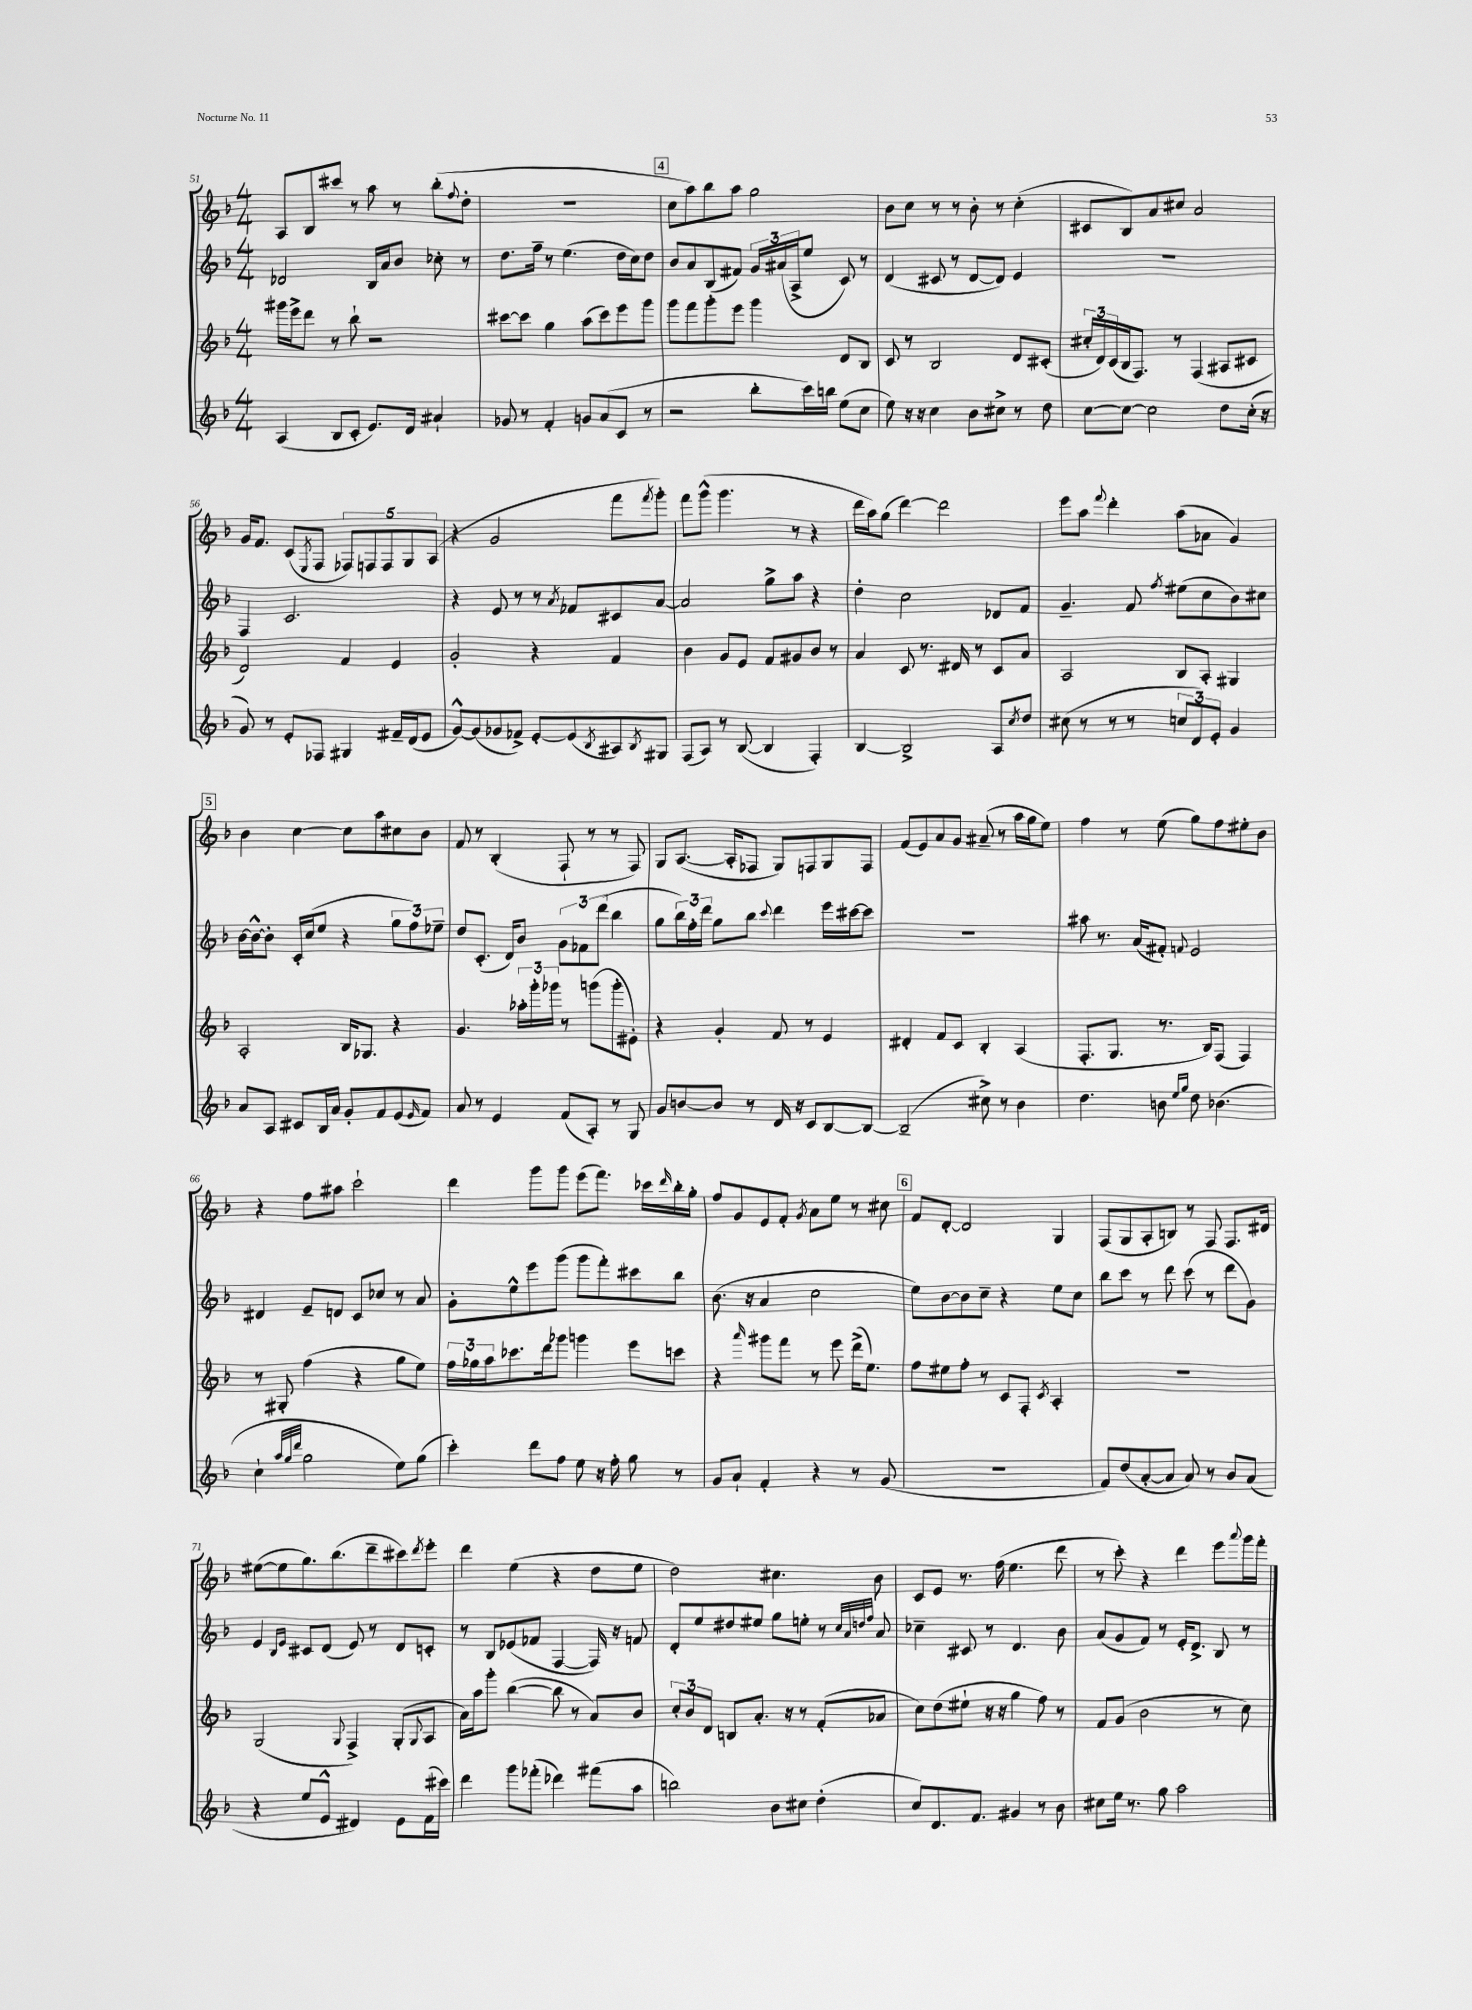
<<
\new StaffGroup <<
\new Staff = "s0" {
    \clef treble \key f \major \numericTimeSignature \time 4/4
    a8 bes8 cis'''8 r8 a''8 r8 bes''8-.( \appoggiatura { f''8 } d''8-. |
    R1 |
    \mark \markup { \box "4" } c''8 a''8) bes''8 a''8 g''2 |
    bes'8 c''8 r8 r8 bes'8-. r8 c''4-.( |
    cis'8 bes8) a'8 cis''8 a'2 |
    g'16 f'8. c'8( \acciaccatura { e8 } f8 \tuplet 5/4 { fes8) f8 f8 g8 a8( } |
    r4 g'2 f'''8 \acciaccatura { f'''8 } g'''8-.) |
    f'''8 g'''8-^( g'''4. r8 r4 |
    d'''16 a''16) g''8( d'''4~) d'''2 |
    e'''8 a''8 \appoggiatura { f'''8 } d'''4-. a''8( aes'8 g'4) |
    \mark \markup { \box "5" } bes'4 c''4~ c''8 a''8 cis''8 bes'8 |
    f'8 r8 bes4-.( f8-! r8 r8 f8) |
    g8 a8.~( a16-. fes8 g8) f8 g8 f8 |
    f'8( e'8) a'8 g'8 ais'8--( r8 a''16 g''16 e''8) |
    f''4 r8 e''8( g''8) f''8 eis''8-. bes'8 |
    r4 f''8 ais''8 c'''2-! |
    d'''4 g'''8 g'''8 e'''8( f'''8.) ces'''16 \grace { d'''16 } bes''16-. g''16-. |
    f''8 g'8 e'8 f'8-. \acciaccatura { g'8 } a'8 e''8 r8 cis''8 |
    \mark \markup { \box "6" } f'8 d'8~-. d'2 g4 |
    f8( g8 a8-. b8) r8 f8 f8. dis'16 |
    eis''8~( eis''8 g''8.) bes''8.( d'''8-- cis'''8) \acciaccatura { d'''8 } e'''8-. |
    d'''4 e''4( r4 d''8 e''8 |
    d''2) cis''4. bes'8 |
    c'8 e'8 r8. f''16( e''4. d'''8 |
    r8 c'''8-.) r4 d'''4 e'''8 \appoggiatura { a'''8 } g'''16 f'''16-. \bar "|." |
}
\new Staff = "s1" {
    \clef treble \key f \major \numericTimeSignature \time 4/4
    des'2 bes16 a'16 bes'8 ces''8-. r8 |
    d''8. f''16-- r8 e''4.( d''16 c''16) d''8 |
    \mark \markup { \box "4" } bes'8 a'8 bes8( fis'8) \tuplet 3/2 { g'16 ais'16( a16-> } e''8 c'8) r8 |
    d'4( cis'8 r8 d'8~ d'8) e'4 |
    R1 |
    f4 c'2. |
    r4 e'8 r8 r8 \acciaccatura { a'8 } fes'8 cis'8 a'8~ |
    a'2 g''8-> a''8 r4 |
    d''4-. c''2 des'8 f'8 |
    g'4.-- f'8 \acciaccatura { f''8 } eis''8( c''8 bes'8) cis''8 |
    \mark \markup { \box "5" } bes'16~ bes'16~-^ bes'8-. c'16-. c''16( e''8 r4 \tuplet 3/2 { g''8 f''8) ees''8-- } |
    d''8 c'8.-.( d'16) bes'8 \tuplet 3/2 { g'8 fes'8 d'''8( } bes''4 |
    g''8 \tuplet 3/2 { bes''16) f''16-. d'''16 } g''8 bes''8 \appoggiatura { c'''8 } d'''4 e'''16 cis'''16~ cis'''8 |
    R1 |
    ais''8 r8. a'16( fis'8-.) \appoggiatura { f'8 } e'2 |
    dis'4 e'8-- d'8 c'8 ces''8 r8 a'8 |
    g'8-. e''8-^ e'''8 g'''8( g'''8 f'''8-.) cis'''8 bes''8 |
    bes'8.( r16 a'4 c''2 |
    \mark \markup { \box "6" } e''8) bes'8~ bes'8 c''8-- r4 e''8 c''8 |
    bes''8 c'''8 r8 d'''8 c'''8( r8 d'''8 g'8) |
    e'4 \grace { bes16 e'16 } cis'8 d'8( e'8) r8 d'8 c'8-. |
    r8 bes8 ees'8( fes'8 f4~ f16) r16 f'8 |
    d'8-. e''8 dis''8 eis''8 g''8 e''8-. r8 \grace { c''32 a'32 d''32 f''32 } a'8 |
    ces''4-- cis'8 r8 d'4. bes'8 |
    a'8( g'8 f'8) r8 e'16-. d'8.-> bes8 r8 \bar "|." |
}
\new Staff = "s2" {
    \clef treble \key f \major \numericTimeSignature \time 4/4
    gis'''16 e'''16-> d'''8 r8 bes''8-! r2 |
    cis'''8~ cis'''8 g''4 a''8( cis'''8) e'''8 g'''8 |
    \mark \markup { \box "4" } g'''8 f'''8 g'''8-. e'''8 g'''4 d'8 bes8 |
    c'8 r8 bes2 d'8 cis'8-.( |
    \tuplet 3/2 { cis''16-. d'16) c'16( } bes16 f8.) r8 f4( ais8 cis'8 |
    d'2) f'4 e'4 |
    g'2-. r4 f'4 |
    bes'4 g'8 e'8 f'8 gis'8 bes'8 r8 |
    a'4 c'8 r8. dis'16 r8 c'8 a'8 |
    a2 bes8 a8-. gis4 |
    \mark \markup { \box "5" } a2-. bes16 ges8. r4 |
    g'4. \tuplet 3/2 { aes''16-. g'''16-. ges'''16 } r8 g'''8( g'''8-. eis'8-.) |
    r4 g'4-. f'8 r8 e'4 |
    dis'4-. f'8 c'8 bes4-. a4( |
    f8.-. g8. r8. bes16) f8( f4) |
    r8 gis8-. f''4( r4 g''8 e''8) |
    \tuplet 3/2 { f''16 ges''16 a''16 } ces'''8. d'''16 ges'''8 g'''4 e'''8 c'''8 |
    r4 \grace { a'''16 } gis'''8 f'''8 r8 e'''8 d'''16->( e''8.) |
    \mark \markup { \box "6" } f''8 eis''8 f''8-. r8 c'8 f8-. \acciaccatura { c'8 } a4-. |
    R1 |
    g2( \appoggiatura { g8 } f4->) g8-.( \appoggiatura { g8 } a8 |
    a'16) a''16 g'''8-. bes''4~( bes''8 r8 a'8) bes'8 |
    \tuplet 3/2 { c''8-. bes'8 d'8 } b8 a'8.-. r16 r8 f'8-.( aes'8 |
    c''8) d''8( eis''8-! r16 r16 g''4 f''8) r8 |
    f'8 g'8( bes'2 r8 c''8) \bar "|." |
}
\new Staff = "s3" {
    \clef treble \key f \major \numericTimeSignature \time 4/4
    a4( bes8 c'8-. e'8.) d'16 ais'4-! |
    ges'8 r8 f'4-. g'8 a'8( c'8 r8 |
    \mark \markup { \box "4" } r2 bes''8-. c'''16) b''16 e''8( c''8 |
    e''8) r16 r16 c''4 bes'8 cis''8-> r8 d''8 |
    c''8~ c''8~ c''2 d''8 c''16-.( r16 |
    g'8) r8 e'8-. fes8 gis4 fis'16-- d'16( e'8 |
    g'8~-^) g'8( ges'8 fes'8->) e'8~-. e'8( \acciaccatura { bes8 } ais8) \acciaccatura { bes8 } gis8 |
    f8( a8) r8 bes8~( bes4 f4-.) |
    bes4~ bes2-> a8 \acciaccatura { c''8 } d''8 |
    cis''8( r8 r8 r8 \tuplet 3/2 { c''8 d'8) e'8-. } g'4 |
    \mark \markup { \box "5" } a'8 a8 cis'8 bes16 a'16 g'8-. f'8 e'8( \grace { e'16 } f'8) |
    a'8 r8 e'4 f'8( a8-.) r8 g8 |
    g'8 b'8~ b'8 r8 d'16 r16 c'8 bes8~ bes8~ |
    bes2--( cis''8->) r8 bes'4 |
    d''4. b'8 \grace { e''16 g''16 } d''8 bes'4.( |
    c''4-! \grace { a''32 g''32 d'''32 } g''2 e''8) g''8( |
    c'''4-.) d'''8 f''8 e''8 r16 f''16-. g''8 r8 |
    g'8 a'8-! f'4-. r4 r8 g'8( |
    \mark \markup { \box "6" } R1 |
    f'8) d''8( a'8~-. a'8 a'8) r8 bes'8 a'8( |
    r4 e''8 e'8-^ dis'4) e'8 f'16( cis'''16) |
    d'''4 g'''8 fes'''8-.( des'''4) fis'''8( a''8 |
    b''2) bes'8 cis''8 d''4-.( |
    c''8) d'8. f'8. gis'4 r8 bes'8 |
    cis''8 e''16 r8. g''8 a''2 \bar "|." |
}
>>
>>
\layout { \context { \Score currentBarNumber = #51 } }
